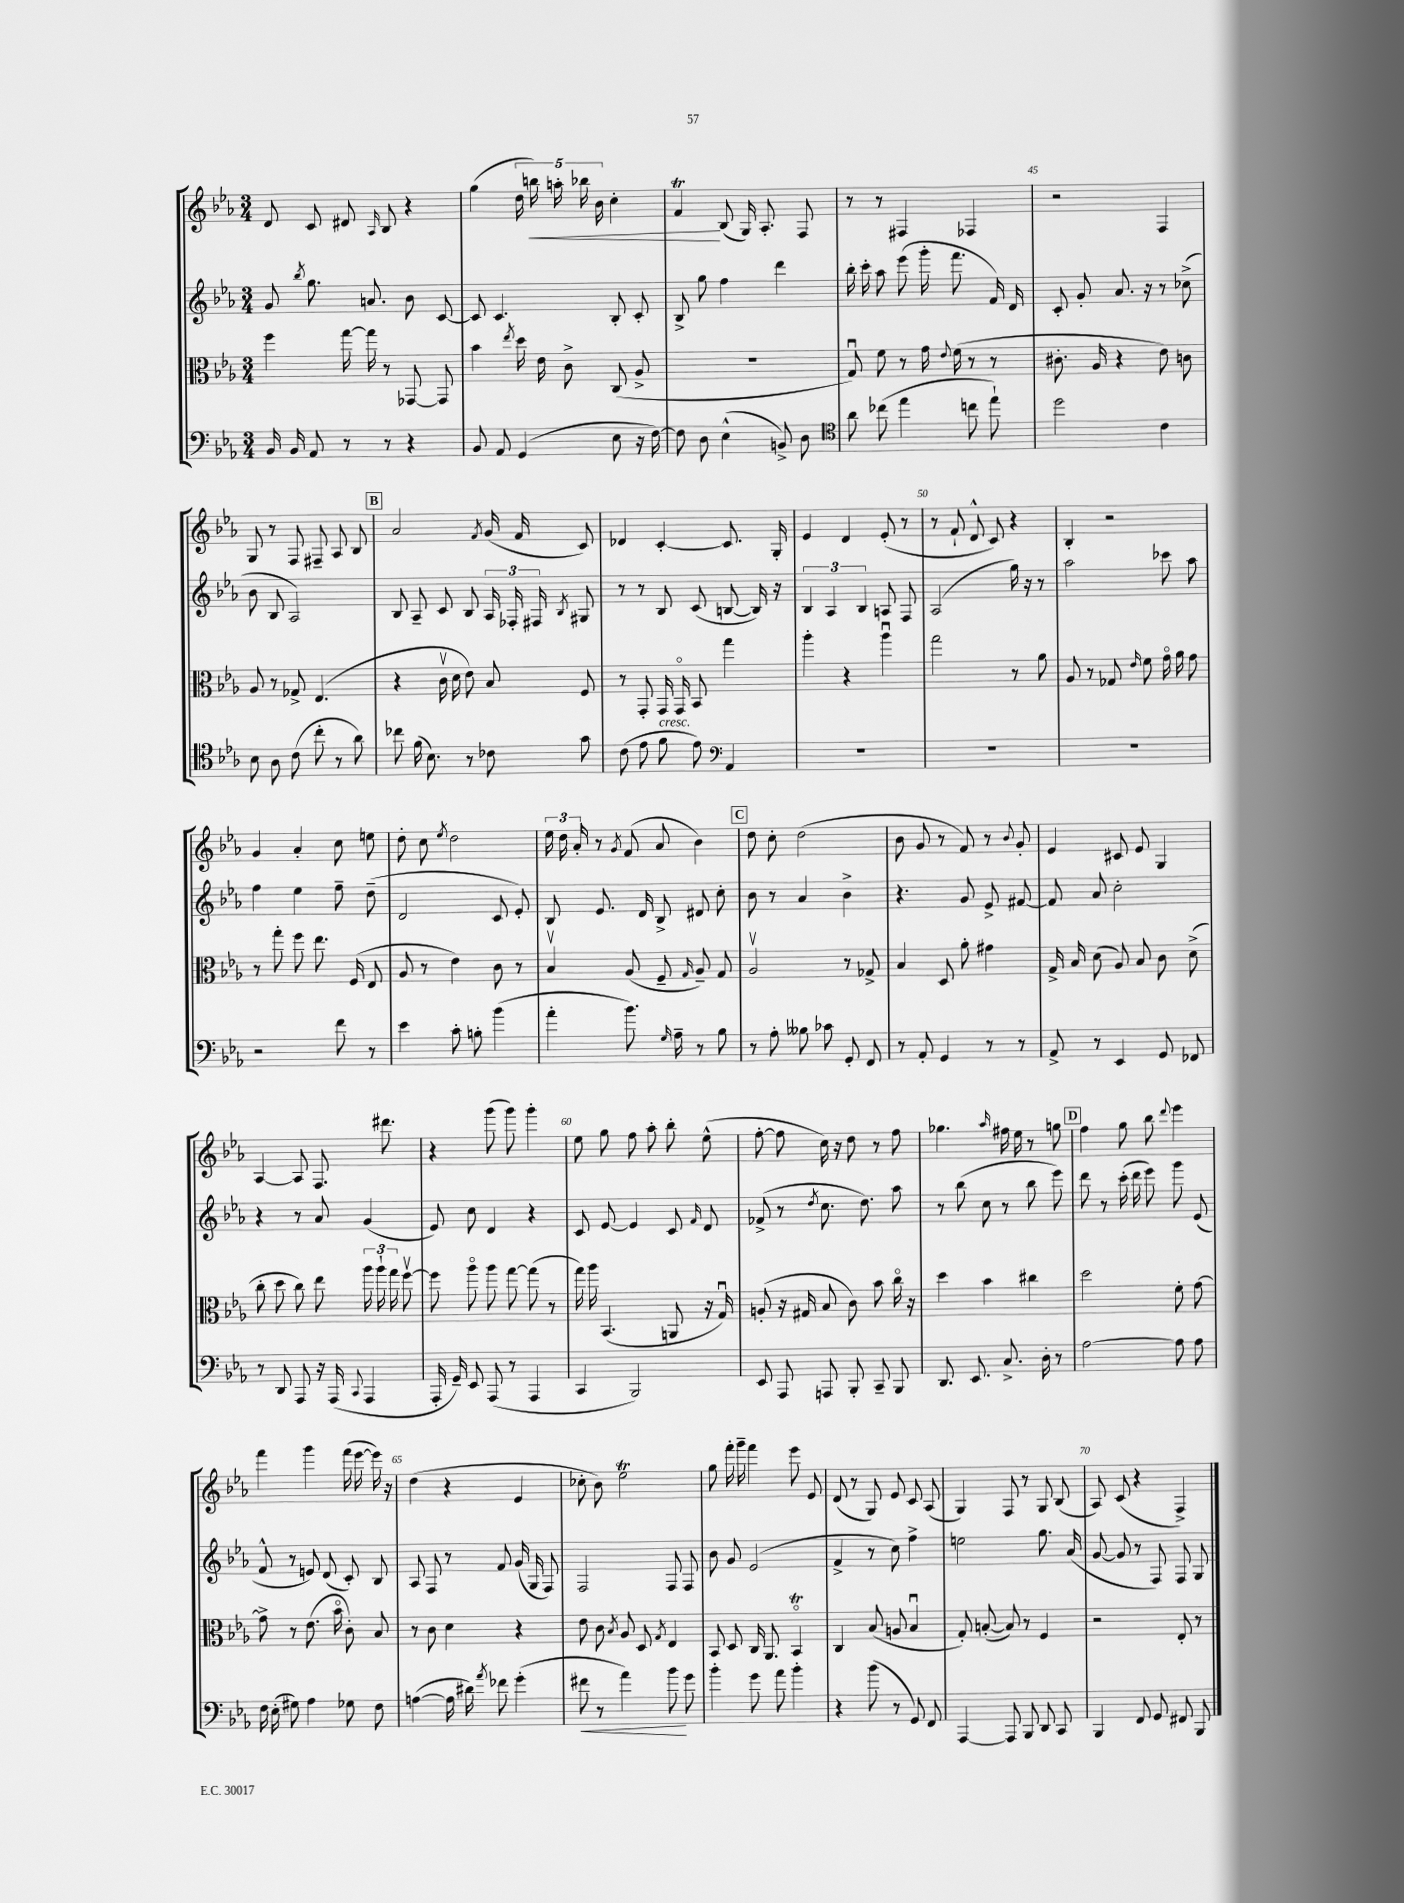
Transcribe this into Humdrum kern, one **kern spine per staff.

**kern	**kern	**kern	**kern
*staff4	*staff3	*staff2	*staff1
*clefF4	*clefC3	*clefG2	*clefG2
*k[b-e-a-]	*k[b-e-a-]	*k[b-e-a-]	*k[b-e-a-]
*M3/4	*M3/4	*M3/4	*M3/4
16BB-	4ff	8g	8d
16BB-	.	.	.
.	.	8qbb-	.
8AA-	.	8.gg	8c
8r	[16gg	.	8d#
.	16gg]	8.a	.
.	.	.	16qqA-
8r	8r	.	8B-
4r	[8GG-	8b-	4r
.	8GG-]	[8c	.
=	=	=	=
8BB-	4b-	8c]	(4gg
8AA-	.	4.c	.
.	8qee-	.	.
(4GG	16dd	.	20dd
.	.	.	20bb)
.	16e-	.	.
.	.	.	20aa'
.	8c^	.	.
.	.	.	20bb-
.	.	.	20b-
8E-	(8C	8B-'	4cc'
16r	8A-^	8c'	.
[16F)	.	.	.
=	=	=	=
8F]	2.r	8B-^	4f
8D	.	8gg	.
(4E-^^	.	4ff	(8B-
.	.	.	16G)
.	.	.	8.A-'
8BB^)	.	4ddd	.
8D	.	.	8F
=	=	=	=
*clefC4	*	*	*
8a-	8Gu)	16bb-'	8r
.	.	16ccc'	.
(8cc-	8f	8aa-	8r
4ee-	8r	(8eee-	4F#
.	16g	16ggg'	.
.	8qqe-	.	.
.	(16f	8.fff	.
8cc	8r	.	4F-
8ee-`)	8r	16f)	.
.	.	16d	.
=	=	=	=
2dd	8.c#'	8c'	2r
.	.	8g'	.
.	16A-	.	.
.	4r	8.a-	.
.	.	16r	.
4c	8e-)	8r	4F
.	8c	(8cc-^	.
=	=	=	=
8B-	8A-	8b-	8G
8A-	8r	8B-	8r
(8c	8G-^	2A-)	8F
8cc'	(4.E-	.	8F#~
8r	.	.	8A-
8a-)	.	.	8B-
=	=	=	=
8cc-	4r	8B-	2a-
(16f	.	8A-~	.
8.B-)	.	.	.
.	16cv	8c	.
.	16d	.	.
8r	8e-)	8B-	.
.	.	.	8qf
8c-	8B-	24A-	(16g
.	.	24F-'	.
.	.	.	16f
.	.	24F#	.
.	.	8qB-	.
8g	8F	8G#	8c)
=	=	=	=
(8c	8r	8r	4d-
8e-	8GG'	8r	.
8f	16GG	8B-	[4c'
.	16GGo	.	.
8e-)	8BB-	(8c	.
*clefF4	*	*	*
4AA-	4gg	[8B	8.c]
.	.	16B])	.
.	.	16r	16G'
=	=	=	=
2.r	4aa-'	6B-	4e-
.	.	6A-	.
.	4r	.	4d
.	.	6B-	.
.	4aa-u	8A	(8e-'
.	.	8F	8r
=	=	=	=
2.r	2gg	(2A-	8r
.	.	.	8f`
.	.	.	8d^^
.	.	.	8c)
.	8r	16gg)	4r
.	.	16r	.
.	8a-	8r	.
=	=	=	=
2.r	8A-	2aa-	4B-'
.	8r	.	.
.	8G-	.	2r
.	16qqe-	.	.
.	8f	.	.
.	16go	8ccc-	.
.	16a-	.	.
.	8g	8aa-	.
=	=	=	=
2r	8r	4ff	4g
.	8gg'	.	.
.	8ff	4ee-	4a-'
.	8.ee-	.	.
8f	.	8ff~	8cc
.	(16F	.	.
8r	8E-	(8dd~	8ee
=	=	=	=
4e-	8A-	2d	8dd'
.	8r	.	8cc
.	.	.	8qee-
8c'	4e-)	.	2dd
8B'	.	.	.
(4b-	8c	8c	.
.	8r	8e-')	.
=	=	=	=
4a-'	4B-v	8B-	24ee-
.	.	.	24dd
.	.	.	24a-'
.	.	8.e-	8r
.	.	.	8qg
8.b-)	(8A-	.	(8f
.	.	16d	.
.	8F~	8B-^	8a-
16qqG	.	.	.
16A-~	.	.	.
.	16qqG	.	.
8r	8A-~)	8d#	4b-)
8B-	8G	8cc'	.
=	=	=	=
8r	2A-v	8b-	8dd
8A-'	.	8r	8cc'
8B--	.	4a-	(2dd
8c-	.	.	.
8GG'	8r	4b-^	.
8FF	8G-^	.	.
=	=	=	=
8r	4B-	4.r	8b-
8AA-'	.	.	8g
4GG	8D	.	8r
.	8a-'	8g	8f)
8r	4g#	8e-^	8r
.	.	.	8qqb-
8r	.	[8f#	8g'
=	=	=	=
8AA-^	16G^	8f#]	4e-
.	16B-	.	.
8r	(8d	8a-	.
4EE-	8A-)	2cc'	8c#
.	8B-	.	8e-
8GG	8c	.	4G
8FF-	(8d^	.	.
=	=	=	=
8r	8cc'	4r	[4A-
8DD	8dd	.	.
8AAA-	8cc)	8r	8A-]
16r	8ee-	8a-	8.F
(16AAA-	.	.	.
8qqCC	.	.	.
4AAA-	24aa-	(4g	.
.	24aa-`	.	.
.	.	.	8.ddd#
.	24gg	.	.
.	[8ffv	.	.
=	=	=	=
16AAA-'	8ff]	8e-)	4r
16GG~)	.	.	.
8EE-	8aa-o	8cc	.
(8AAA-	8aa-	4d	(8ggg
8r	[8gg	.	8ggg)
4AAA-	(8gg]	4r	4ggg'
.	8r	.	.
=	=	=	=
4CC	16gg)	8c	8ee-
.	16aa-	.	.
.	(4.BB-	[8e-	8gg
2BBB-)	.	4e-]	8ff
.	.	.	8aa-'
.	8AA	8c	8bb-'
.	.	16qqf	.
.	16r	8d	(8ee-^^
.	16Gu)	.	.
=	=	=	=
8EE-	(8A'	(8f-^	[8ff'
8AAA-	16r	8r	8ff]
.	16G#	.	.
.	.	8qdd	.
8AAA	8B-	8.cc	16cc)
.	.	.	16r
8BBB-'	8c)	.	8dd
.	.	8.dd)	.
8CC~	8b-	.	8r
8BBB-	16cco	8aa-	8ff
.	16r	.	.
=	=	=	=
8.DD	4dd	8r	4.gg-
.	.	(8bb-	.
8.EE-	.	.	.
.	4b-	8cc	.
.	.	.	16qqaa-
8.C^	.	8r	16ff#
.	.	.	16ee-
.	4cc#	8bb-	8r
16D'	.	.	.
8r	.	8eee-)	8gg
=	=	=	=
[2A-	2dd	8ddd	4ff
.	.	8r	.
.	.	(16ccc'	8gg
.	.	16ddd	.
.	.	8eee-)	8bb-
.	.	.	8qqddd
8A-]	8f'	8ggg	4eee-
8A-	[8g	(8e-	.
=	=	=	=
16F	8g^]	8f^^	4fff
(16E-'	.	.	.
8G#)	8r	8r	.
4A-	(8.e-	8e)	4ggg
.	.	(8d	.
.	16b-o	.	.
8G-	8c')	8c')	(16fff
.	.	.	[16eee-
8F	8B-	8B-	16eee-])
.	.	.	16r
=	=	=	=
([4A	8r	8A-	(4dd
.	8c	8F	.
16A]	4d	8r	4r
16d#)	.	.	.
8qa-	.	.	.
8f-	.	8f	.
(4g'	4r	(16g	4e-
.	.	16G	.
.	.	8F)	.
=	=	=	=
8f#	8e-	2F	8cc-'
8r	8c	.	8b-)
.	8qB-	.	.
4a-)	8A-	.	2ee-
.	8D	.	.
.	8qG	.	.
8b-	4E-	8F	.
8g	.	8F	.
=	=	=	=
4b-'	8BB-	8b-	8gg
.	8D	8g	16fff'
.	.	.	16ggg~
8g	16C	(2e-	4fff
.	8.AA-	.	.
8a-	.	.	.
4b-'	4BB-o	.	8eee-
.	.	.	8e-
=	=	=	=
4r	4C	4f^	(8d
.	.	.	8r
(8b-	(8B-	8r	8G)
8r	8A	8cc)	8e-
8GG)	4B-u	4ff^	8c
8FF	.	.	(8A-
=	=	=	=
[4AAA-	8G')	2ee	4G)
.	([8B'	.	.
8AAA-]	8B])	.	8F
8BBB-	8r	.	8r
8DD	4F	8.gg	8G
8CC	.	.	(8B-
.	.	(16a-	.
=	=	=	=
4BBB-	2r	[8g	8A-)
.	.	8g]	(8c
8FF	.	8r	4r
8GG	.	8F)	.
8FF#	8E-'	8F	4F^)
8BBB-	8r	8G	.
==	==	==	==
*-	*-	*-	*-
